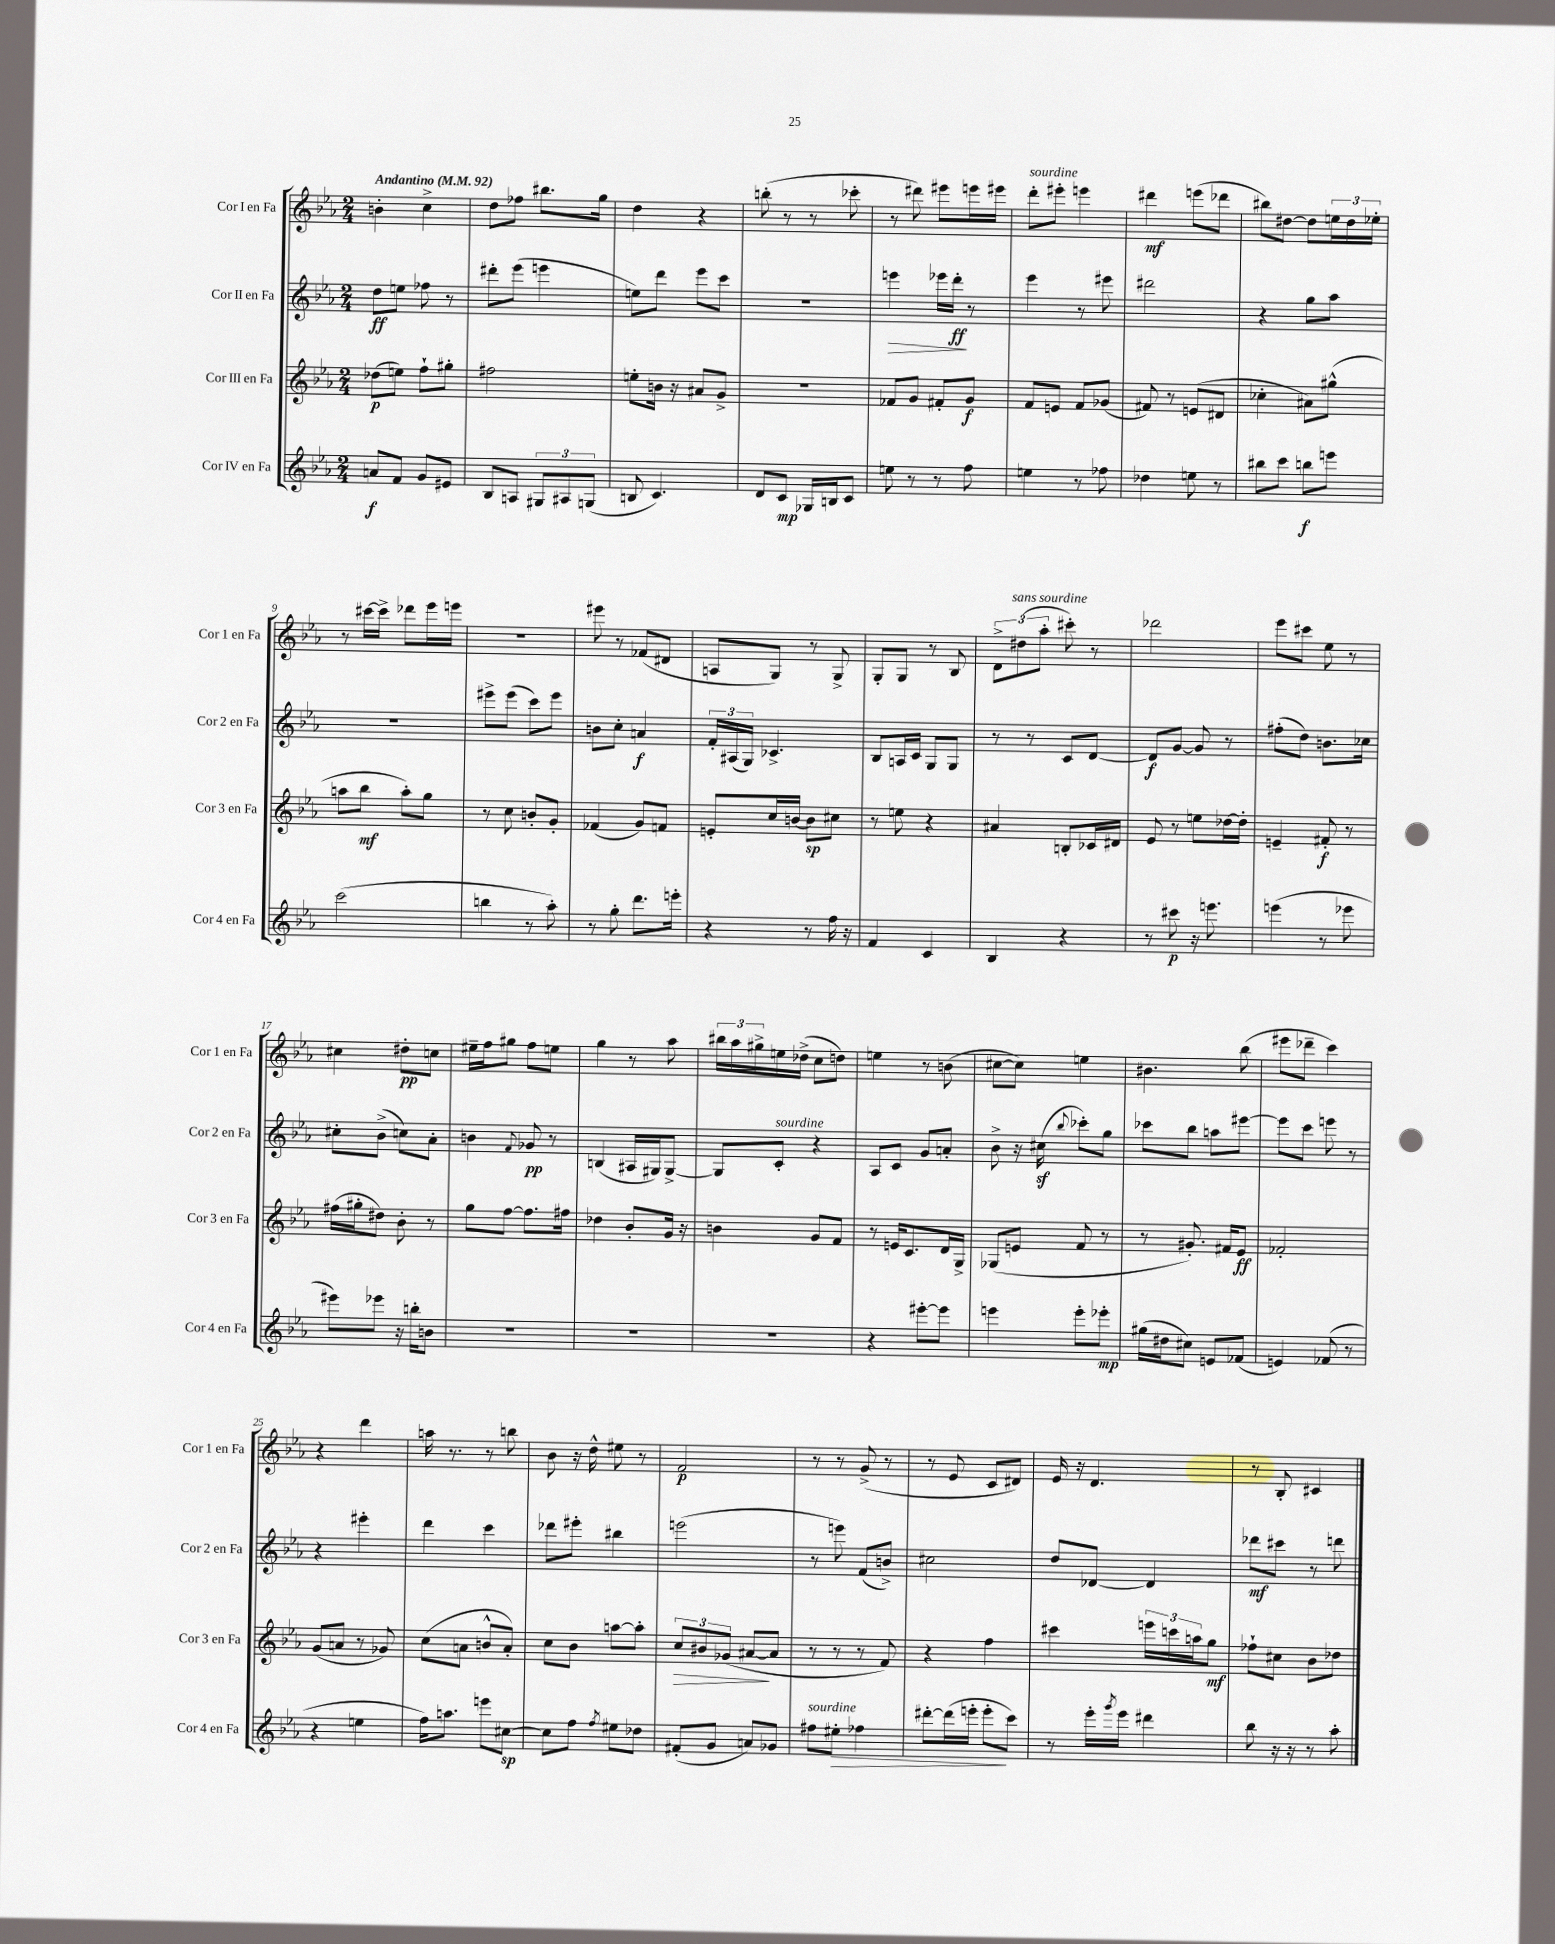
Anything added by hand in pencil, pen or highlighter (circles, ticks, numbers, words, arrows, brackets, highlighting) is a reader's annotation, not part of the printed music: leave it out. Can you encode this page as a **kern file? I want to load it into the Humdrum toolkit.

**kern	**dynam	**kern	**dynam	**kern	**dynam	**kern	**dynam
*part4	*part4	*part3	*part3	*part2	*part2	*part1	*part1
*staff4	*staff4	*staff3	*staff3	*staff2	*staff2	*staff1	*staff1
*I"Cor IV en Fa	*	*I"Cor III en Fa	*	*I"Cor II en Fa	*	*I"Cor I en Fa	*
*I'Cor 4 en Fa	*	*I'Cor 3 en Fa	*	*I'Cor 2 en Fa	*	*I'Cor 1 en Fa	*
*clefG2	*	*clefG2	*	*clefG2	*	*clefG2	*
*k[b-e-a-]	*	*k[b-e-a-]	*	*k[b-e-a-]	*	*k[b-e-a-]	*
*M2/4	*	*M2/4	*	*M2/4	*	*M2/4	*
*MM92	*	*MM92	*	*MM92	*	*MM92	*
=1	=1	=1	=1	=1	=1	=1	=1
!	!	!	!	!	!	!LO:TX:a:B:t=Andantino	!
8an/L	f	(8dd-X\L	p	8dd\L	ff	4bn'\	.
8f/J	.	8een\J)	.	8een\J	.	.	.
8g/L	.	8ff`\L	.	8ff-X\	.	4cc^\	.
8e#X/J	.	8gg#X'\J	.	8r	.	.	.
=2	=2	=2	=2	=2	=2	=2	=2
8B-/L	.	2ff#X\	.	8ddd#X'\L	.	8dd\L	.
8An/J	.	.	.	(8eee-\J	.	8ff-X\J	.
12G#X/L	.	.	.	4eeen\	.	8.bb#X\L	.
12A#X/	.	.	.	.	.	.	.
(12Gn/J	.	.	.	.	.	.	.
.	.	.	.	.	.	16gg\Jk	.
=3	=3	=3	=3	=3	=3	=3	=3
8Bn/	.	8een'\L	.	8een\L)	.	4dd\	.
4.c/)	.	16bn\Jk	.	8ddd\J	.	.	.
.	.	16r	.	.	.	.	.
.	.	8a#X/L	.	8eee-\L	.	4r	.
.	.	8g^/J	.	8ccc\J	.	.	.
=4	=4	=4	=4	=4	=4	=4	=4
8d/L	.	2r	.	2r	.	(8bbn'\	.
8c/J	mp	.	.	.	.	8r	.
16G-X/LL	.	.	.	.	.	8r	.
16Bn/J	.	.	.	.	.	.	.
8c/J	.	.	.	.	.	8ccc-X'\	.
=5	=5	=5	=5	=5	=5	=5	=5
!	!	!	!	!	!LO:HP:b	!	!
8een\	.	8f-X/L	.	4eeen\	>	8r	.
8r	.	8g/J	.	.	.	8ddd#X\)	.
8r	.	8f#X'/L	.	16eee-X\LL	.	8eee#X\L	.
.	.	.	.	16ddd'\JJ	ff	.	.
8ff\	.	8g/J	f	8r	]	16eeen\L	.
.	.	.	.	.	.	16eee#X\JJ	.
=6	=6	=6	=6	=6	=6	=6	=6
!	!	!	!	!	!	!LO:TX:a:i:t=sourdine	!
4een\	.	8f/L	.	4eee-\	.	8ddd'\L	.
.	.	8en/J	.	.	.	8eee#X'\J	.
8r	.	8f/L	.	8r	.	4eeen\	.
8ff-X\	.	(8g-X/J	.	8eee#X\	.	.	.
=7	=7	=7	=7	=7	=7	=7	=7
4dd-X\	.	8f#X/)	.	2ddd#X\	.	4ddd#X\	mf
.	.	8r	.	.	.	.	.
8een\	.	(8en/L	.	.	.	(8eeen\L	.
8r	.	8d#X/J	.	.	.	8ddd-X\J	.
=8	=8	=8	=8	=8	=8	=8	=8
8bb#X\L	.	4cc-X'\	.	4r	.	8bb#X\L)	.
8ccc\J	.	.	.	.	.	[8dd#X\J	.
8bbn\L	f	8a#X\L)	.	8gg\L	.	8dd#\L]	.
8eeen\J	.	(8gg#X^^\J	.	8aa-\J	.	24een\L	.
.	.	.	.	.	.	24dd#\	.
.	.	.	.	.	.	24ee-X'\JJ	.
!!LO:LB:g=z
=9	=9	=9	=9	=9	=9	=9	=9
(2ccc\	.	8aan\L	.	2r	.	8r	.
.	.	8bb-\J	mf	.	.	[16ccc#X\LL	.
.	.	.	.	.	.	16ccc#^\JJ]	.
.	.	8aa'\L)	.	.	.	8ddd-X\L	.
.	.	8gg\J	.	.	.	16eee-\L	.
.	.	.	.	.	.	16eeen\JJ	.
=10	=10	=10	=10	=10	=10	=10	=10
4bbn\	.	8r	.	8eee#X^\L	.	2r	.
.	.	8cc\	.	(8eee#\J	.	.	.
8r	.	8bn'/L	.	8ccc\L)	.	.	.
8aa-'\)	.	8g'/J	.	8eee#\J	.	.	.
=11	=11	=11	=11	=11	=11	=11	=11
8r	.	(4f-X/	.	8bn\L	.	8eee#X\	.
8gg'\	.	.	.	8cc'\J	.	8r	.
8.ddd\L	.	8g/L)	.	4an/	f	(8f-X/L	.
.	.	8fn/J	.	.	.	8d#X/J	.
16eeen'\Jk	.	.	.	.	.	.	.
=12	=12	=12	=12	=12	=12	=12	=12
4r	.	8en'/L	.	24f'/LL	.	8An/L	.
.	.	.	.	(24A#X/	.	.	.
.	.	.	.	24G/JJ)	.	.	.
.	.	16cc/L	.	4.c-X^/	.	8G/J)	.
.	.	[16bn/JJ	.	.	.	.	.
8r	.	8b\L]	sp	.	.	8r	.
16ff\	.	8cc#X\J	.	.	.	8G^/	.
16r	.	.	.	.	.	.	.
=13	=13	=13	=13	=13	=13	=13	=13
4f/	.	8r	.	8B-/L	.	8G'/L	.
.	.	8een\	.	16An/L	.	8G/J	.
.	.	.	.	16c/JJ	.	.	.
4c/	.	4r	.	8G/L	.	8r	.
.	.	.	.	8G/J	.	8B-/	.
=14	=14	=14	=14	=14	=14	=14	=14
4B-/	.	4a#X/	.	8r	.	12d^\L	.
!	!	!	!	!	!	!LO:TX:a:i:t=sans sourdine	!
.	.	.	.	.	.	(12dd#X\	.
.	.	.	.	8r	.	.	.
.	.	.	.	.	.	12aa-'\J	.
4r	.	8Bn'/L	.	8c/L	.	8ccc#X'\)	.
.	.	16c-X/L	.	[8d/J	.	8r	.
.	.	16d#X/JJ	.	.	.	.	.
=15	=15	=15	=15	=15	=15	=15	=15
8r	.	8e-/	.	8d/L]	f	2ddd-X\	.
8ccc#X\	p	8r	.	[8g/J	.	.	.
16r	.	8een\L	.	8g/]	.	.	.
8.eeen\	.	.	.	.	.	.	.
.	.	[16dd-X\L	.	8r	.	.	.
.	.	16dd-'\JJ]	.	.	.	.	.
=16	=16	=16	=16	=16	=16	=16	=16
(4eeen\	.	4en~/	.	(8ff#X'\L	.	8eee-\L	.
.	.	.	.	8dd\J)	.	8ccc#X\J	.
8r	.	8f#X'/	f	8.bn\L	.	8ee-\	.
8eee-X\	.	8r	.	.	.	8r	.
.	.	.	.	16cc-X\Jk	.	.	.
!!LO:LB:g=z
=17	=17	=17	=17	=17	=17	=17	=17
8eee#X\L)	.	(16ff#X\LL	.	8cc#X'\L	.	4cc#X\	.
.	.	16gg#X'\J	.	.	.	.	.
8eee-X\J	.	8dd#X\J)	.	(8b-^\J	.	.	.
16r	.	8b-'\	.	8ccn\L)	.	8dd#X'\L	pp
16bbn'\KL	.	.	.	.	.	.	.
8bn\J	.	8r	.	8a-'\J	.	8ccn\J	.
=18	=18	=18	=18	=18	=18	=18	=18
2r	.	8gg\L	.	4bn\	.	16ee#X~\LL	.
.	.	.	.	.	.	16ff\J	.
.	.	[8ff\J	.	.	.	8gg#X\J	.
.	.	.	.	8qqf/	.	.	.
.	.	8.ff\L]	.	8g-X/	pp	8ff\L	.
.	.	.	.	8r	.	8een\J	.
.	.	16ff#X\Jk	.	.	.	.	.
=19	=19	=19	=19	=19	=19	=19	=19
2r	.	4dd-X\	.	(4Bn/	.	4gg\	.
.	.	8b-'/L	.	16A#X/LL	.	8r	.
.	.	.	.	16G#X/J)	.	.	.
.	.	16g/Jk	.	[8G#^/J	.	8aa-\	.
.	.	16r	.	.	.	.	.
=20	=20	=20	=20	=20	=20	=20	=20
2r	.	4bn\	.	8G#/L]	.	24bb#X\LL	.
.	.	.	.	.	.	24aa-\	.
.	.	.	.	.	.	24gg#X^\	.
!	!	!	!	!LO:TX:a:i:t=sourdine	!	!	!
.	.	.	.	8c'/J	.	16een\	.
.	.	.	.	.	.	(16dd-X^\JJ	.
.	.	8g/L	.	4r	.	8cc\L	.
.	.	8f/J	.	.	.	8ddn\J)	.
=21	=21	=21	=21	=21	=21	=21	=21
4r	.	8r	.	8A-/L	.	4een\	.
.	.	16en/KL	.	8c/J	.	.	.
.	.	8.c/	.	.	.	.	.
[8eee#X'\L	.	.	.	8g/L	.	8r	.
8eee#\J]	.	16d/L	.	8an'/J	.	(8bn\	.
.	.	16G^/JJ	.	.	.	.	.
=22	=22	=22	=22	=22	=22	=22	=22
4eeen\	.	(8G-X/L	.	8b-^\	.	[8cc#X\L	.
.	.	8en/J	.	16r	.	8cc#\J])	.
.	.	.	.	(16cc#Xz\	.	.	.
.	.	.	.	8qqbb-/	.	.	.
8eee'\L	.	8f/	.	8ccc-X'\L)	.	4een\	.
8eee-X'\J	mp	8r	.	8gg\J	.	.	.
=23	=23	=23	=23	=23	=23	=23	=23
(16gg#X\LL	.	8r	.	8ccc-X\L	.	4.b#X\	.
16dd#X\J	.	.	.	.	.	.	.
8cc#X\J)	.	8.g#X'/)	.	8bb-\J	.	.	.
8en/L	.	.	.	8aan\L	.	.	.
.	.	16f#X/KL	.	.	.	.	.
(8f-X/J	.	8e-/J	ff	[8eee#X\J	.	(8bb-\	.
=24	=24	=24	=24	=24	=24	=24	=24
4en/)	.	2f-X'/	.	8eee#\L]	.	8eee#X\L	.
.	.	.	.	8ccc\J	.	8ddd-X~\J	.
(8f-X/	.	.	.	8eeen\	.	4ccc\)	.
8r	.	.	.	8r	.	.	.
!!LO:LB:g=z
=25	=25	=25	=25	=25	=25	=25	=25
4r	.	(8g/L	.	4r	.	4r	.
.	.	8an/J	.	.	.	.	.
4een\	.	8r	.	4eee#X'\	.	4ddd\	.
.	.	8g-X/)	.	.	.	.	.
=26	=26	=26	=26	=26	=26	=26	=26
16ff\KL)	.	(8cc\L	.	4ddd\	.	16aan\	.
8.aan\J	.	.	.	.	.	8.r	.
.	.	8an\J	.	.	.	.	.
8eeen\L	.	8bn^^/L	.	4ccc\	.	8r	.
[8cc#X\J	sp	8a'/J)	.	.	.	8bbn\	.
=27	=27	=27	=27	=27	=27	=27	=27
8cc#\L]	.	8cc\L	.	8ddd-X\L	.	8b-\	.
8ff\J	.	8b-\J	.	8eee#X'\J	.	16r	.
.	.	.	.	.	.	16dd^^\	.
8qff/	.	.	.	.	.	.	.
8ee#X\L	.	[8aan\L	.	4bb#X\	.	8ee#X\	.
8dd-X\J	.	8aa'\J]	.	.	.	8r	.
=28	=28	=28	=28	=28	=28	=28	=28
!	!	!	!LO:HP:b	!	!	!	!
(8f#X'/L	.	12cc/L	>	(2eeen\	.	2f/	p
.	.	12b#X/	.	.	.	.	.
8g/J	.	.	.	.	.	.	.
.	.	(12g-X/J	.	.	.	.	.
8an/L)	.	[8a#X/L	.	.	.	.	.
8g-X/J	.	8a#/J]	]	.	.	.	.
=29	=29	=29	=29	=29	=29	=29	=29
!LO:TX:a:i:t=sourdine	!	!	!	!	!	!	!
8ff#X\L	.	8r	.	8r	.	8r	.
!	!LO:HP:b	!	!	!	!	!	!
8ee#X'\J	>	8r	.	8eeen\)	.	8r	.
4ff-X\	.	8r	.	(8f/L	.	(8g^/	.
.	.	8f/)	.	8bn^/J)	.	8r	.
=30	=30	=30	=30	=30	=30	=30	=30
[8ddd#X'\L	.	4r	.	2cc#X\	.	8r	.
(16ddd#\L]	.	.	.	.	.	8e-/	.
16eeen'\JJ	.	.	.	.	.	.	.
8eee'\L	.	4ff\	.	.	.	8c/L	.
8ccc\J)	]	.	.	.	.	8d#X/J)	.
=31	=31	=31	=31	=31	=31	=31	=31
8r	.	4ccc#X\	.	8dd/L	.	16e-/	.
.	.	.	.	.	.	16r	.
16eee-'\LL	.	.	.	[8d-X/J	.	4.d/	.
8qggg/	.	.	.	.	.	.	.
16eee-\JJ	.	.	.	.	.	.	.
4ddd#X\	.	24eeen\LL	.	4d-/]	.	.	.
.	.	24cccn\	.	.	.	.	.
.	.	24aan\J	.	.	.	.	.
.	.	8gg\J	mf	.	.	.	.
=32	=32	=32	=32	=32	=32	=32	=32
8bb-\	.	8ff-X`\L	.	8ddd-X\L	mf	8r	.
16r	.	8cc#X\J	.	8ccc#X\J	.	8B-'/	.
16r	.	.	.	.	.	.	.
8r	.	8b-\L	.	8r	.	4c#X/	.
8aa-'\	.	8dd-X\J	.	8dddn\	.	.	.
==	==	==	==	==	==	==	==
*-	*-	*-	*-	*-	*-	*-	*-
